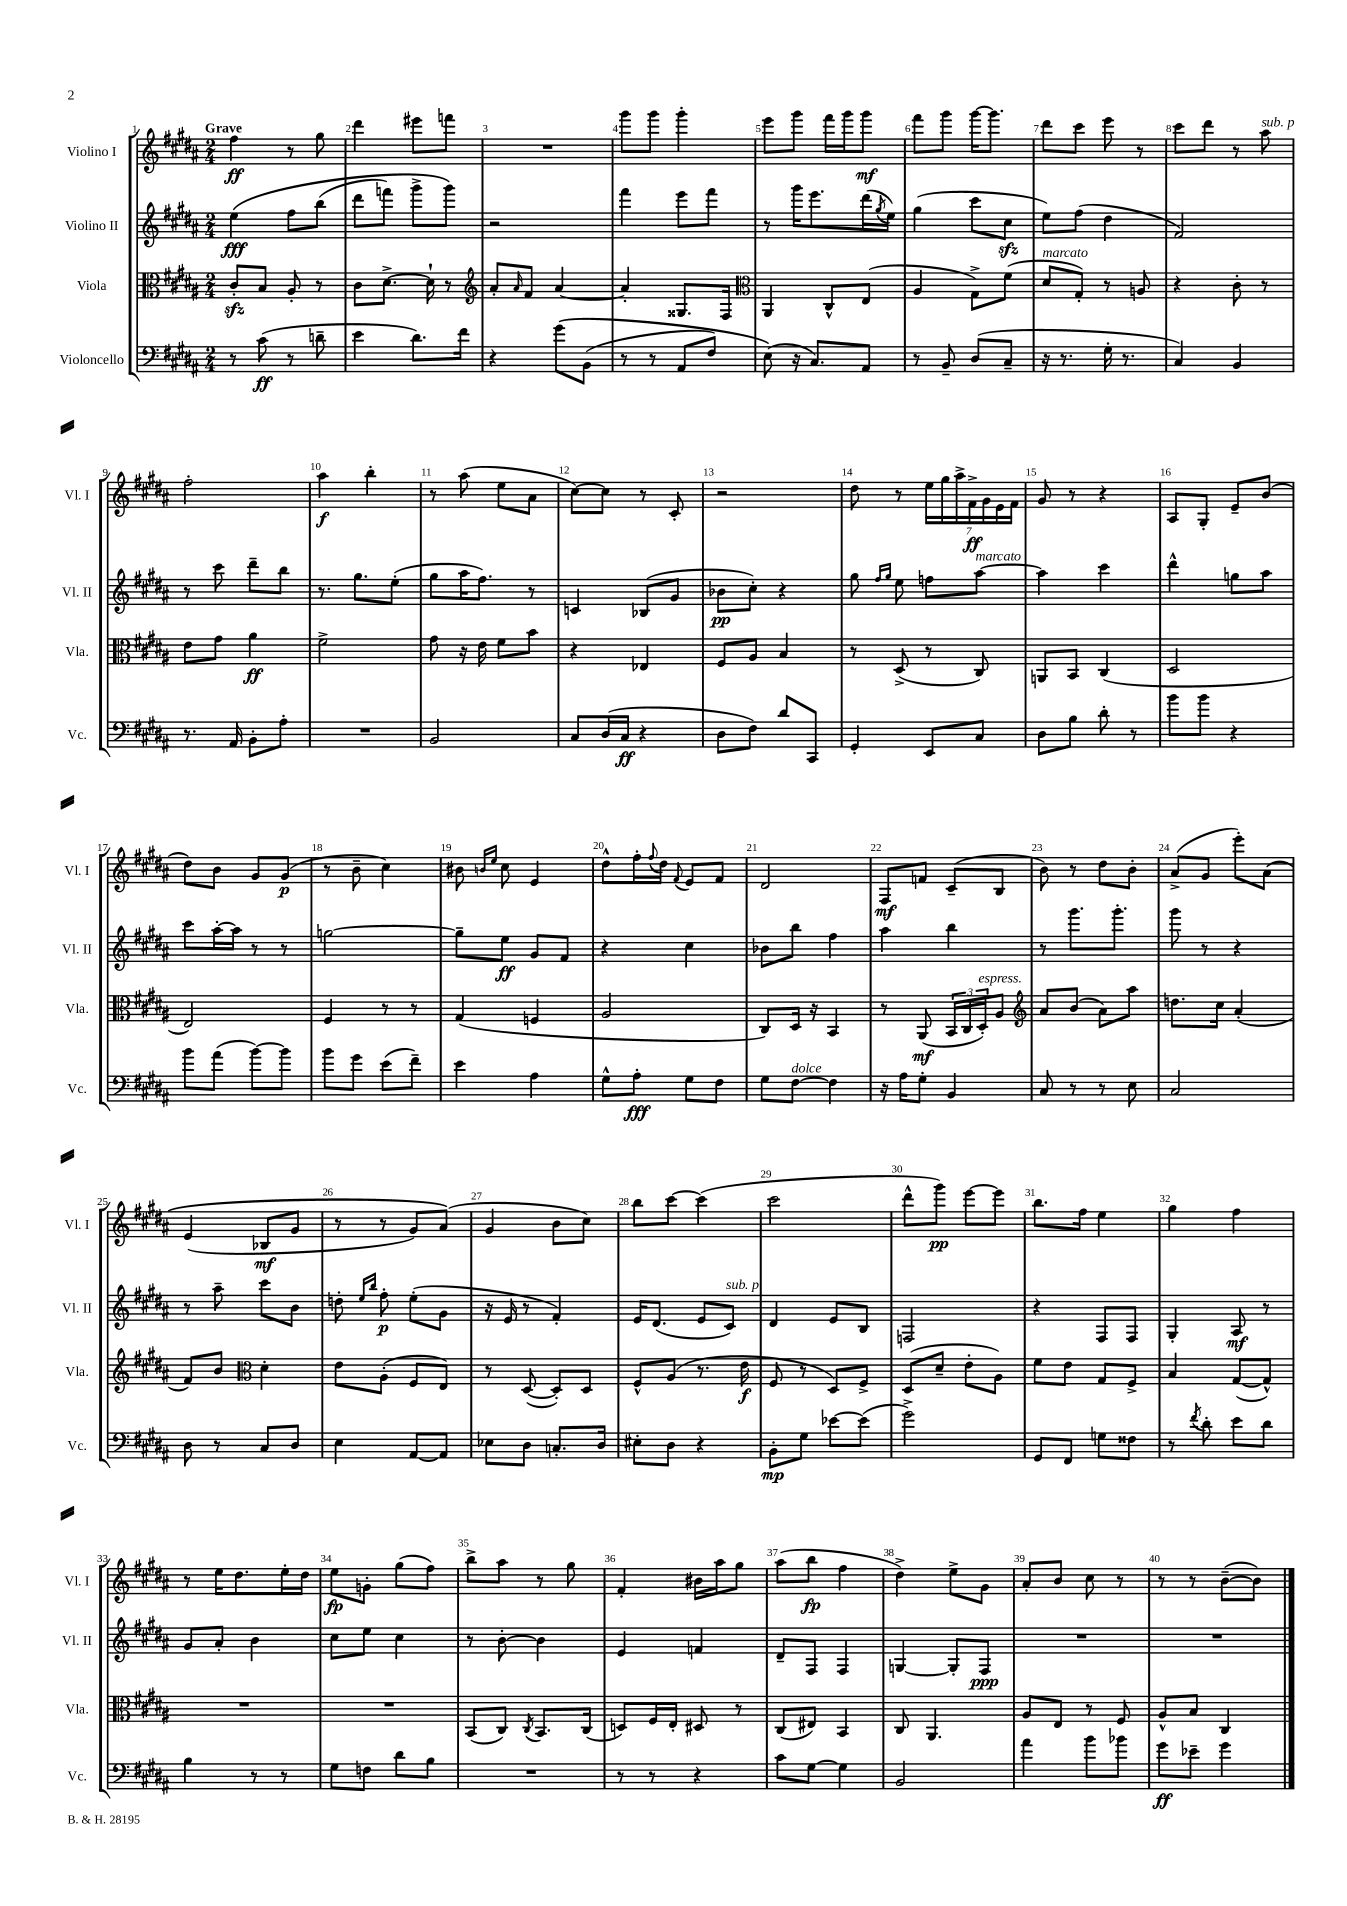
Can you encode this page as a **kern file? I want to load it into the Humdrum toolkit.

**kern	**kern	**kern	**kern
*staff4	*staff3	*staff2	*staff1
*clefF4	*clefC3	*clefG2	*clefG2
*k[f#c#g#d#a#]	*k[f#c#g#d#a#]	*k[f#c#g#d#a#]	*k[f#c#g#d#a#]
*M2/4	*M2/4	*M2/4	*M2/4
8r	8c#'	&(4ee	4ff#
(8c#	8B	.	.
8r	8A#'	8ff#	8r
8d~	8r	(8bb	8gg#
=	=	=	=
4e	8c#	8ddd#	4ddd#
.	[8.d#^	8fff)	.
8.d#)	.	8ggg#^	8eee#
.	16d#`]	.	.
.	8r	8ggg#&)	8fff
16f#	.	.	.
=	=	=	=
*	*clefG2	*	*
4r	8a#'	2r	2r
.	16qqa#	.	.
.	8f#	.	.
&(8g#	[4a#	.	.
(8BB	.	.	.
=	=	=	=
8r	4a#']	4fff#	8ggg#
8r	.	.	8ggg#
8AA#	8.G##	8eee	4ggg#'
8F#)	.	8fff#	.
.	16F#	.	.
=	=	=	=
*	*clefC3	*	*
(8E&)	4AA#	8r	8eee
16r	.	16ggg#	8ggg#
8.C#)	.	8.eee	.
.	8C#^^	.	16fff#
.	.	.	16ggg#
8AA#	(8E	(16ddd#	8ggg#
.	.	8qgg#	.
.	.	16ee)	.
=	=	=	=
8r	4A#	(4gg#	8fff#
8BB~	.	.	8ggg#
(8D#	8G#^)	8ccc#	[16ggg#
.	.	.	8.ggg#]
8C#~	(8f#	8cc#	.
=	=	=	=
16r	8d#	8ee)	8ddd#
8.r	.	.	.
.	8G#')	(8ff#	8ccc#
16G#'	8r	4dd#	8eee
8.r	.	.	.
.	8A	.	8r
=	=	=	=
4C#)	4r	2f#)	8ccc#
.	.	.	8ddd#
4BB	8c#'	.	8r
.	8r	.	8aa#
=	=	=	=
8.r	8e	8r	2ff#'
.	8g#	8ccc#	.
16AA#	.	.	.
8BB'	4a#	8ddd#~	.
8A#'	.	8bb	.
=	=	=	=
2r	2f#^	8.r	4aa#
.	.	8.gg#	.
.	.	.	4bb'
.	.	(8ee'	.
=	=	=	=
2BB	8g#	8gg#	8r
.	16r	16aa#	(8aa#
.	16e	8.ff#)	.
.	8f#	.	8ee
.	8b	8r	8a#
=	=	=	=
8C#	4r	4c	[8cc#)
(16D#	.	.	8cc#]
16C#	.	.	.
4r	4E-	(8B-	8r
.	.	8g#	8c#'
=	=	=	=
8D#	8F#	8b-	2r
8F#)	8A#	8cc#')	.
8d#	4B	4r	.
8CC#	.	.	.
=	=	=	=
4GG#'	8r	8gg#	8dd#
.	.	16qqff#	.
.	.	16qqgg#	.
.	(8D#^	8ee	8r
8EE	8r	8ff	28ee
.	.	.	28gg#
.	.	.	28aa#^
.	.	.	28f#^
8C#	8C#)	[8aa#	.
.	.	.	28g#
.	.	.	28e
.	.	.	28f#
=	=	=	=
8D#	8AA	4aa#]	8g#
8B	8BB	.	8r
8d#'	(4C#	4ccc#	4r
8r	.	.	.
=	=	=	=
8b	2D#	4ddd#^^	8A#
8b	.	.	8G#'
4r	.	8gg	8e~
.	.	8aa#	(8b
=	=	=	=
8b	2E)	8ccc#	8dd#)
(8a#	.	[16aa#'	8b
.	.	16aa#]	.
[8b)	.	8r	8g#
8b]	.	8r	(8g#
=	=	=	=
8b	4F#	[2gg	8r
8g#	.	.	8b~
(8e	8r	.	4cc#)
8f#~)	8r	.	.
=	=	=	=
4e	(4G#	8gg~]	8b#
.	.	.	16qqb
.	.	.	16qqee
.	.	8ee	8cc#
4A#	4F	8g#	4e
.	.	8f#	.
=	=	=	=
8G#^^	2A#	4r	8dd#^^
8A#'	.	.	16ff#'
.	.	.	8qqff#
.	.	.	16dd#
.	.	.	8qqf#
8G#	.	4cc#	8e
8F#	.	.	8f#
=	=	=	=
8G#	8C#)	8b-	2d#
[8F#	16D#	8bb	.
.	16r	.	.
4F#]	4BB	4ff#	.
=	=	=	=
16r	8r	4aa#	8F#
16A#	.	.	.
8G#'	(8AA#	.	8f
4BB	24BB	4bb	(8c#~
.	24C#	.	.
.	24D#')	.	.
.	8A#	.	8B
=	=	=	=
*	*clefG2	*	*
8C#	8a#	8r	8b)
8r	(8b	8.ggg#	8r
8r	8a#)	.	8dd#
.	.	8.ggg#'	.
8E	8aa#	.	8b'
=	=	=	=
2C#	8.dd	8ggg#	(8a#^
.	.	8r	8g#
.	16cc#	.	.
.	(4a#'	4r	8eee')
.	.	.	&(8a#
=	=	=	=
8D#	8f#)	8r	(4e
8r	8b	8aa#~	.
*	*clefC3	*	*
8C#	4d#'	8ccc#	8B-
8D#	.	8b	8g#
=	=	=	=
4E	8e	8dd'	8r
.	.	16qqee	.
.	.	16qqbb	.
.	(8A#'	8ff#'	8r
[8AA#	8F#	(8ee'	8g#)
8AA#]	8E)	8g#	(8a#&)
=	=	=	=
8E-	8r	16r	4g#
.	.	16e	.
8D#	([8D#	8r	.
8.C'	8D#'])	4f#')	8b
.	8D#	.	8cc#)
16D#	.	.	.
=	=	=	=
8E#'	8F#^^	16e	8bb
.	.	(8.d#	.
8D#	(8A#	.	[8ccc#
4r	8.r	8e	(4ccc#]
.	.	8c#)	.
.	16e	.	.
=	=	=	=
8BB'	8F#	4d#	2ccc#
8G#	8r	.	.
[8e-	8D#)	8e	.
(8e-]	8F#^	8B	.
=	=	=	=
2g#^)	(8D#	2F	8ddd#^^
.	8d#~	.	8ggg#)
.	8e'	.	[8eee
.	8A#)	.	8eee]
=	=	=	=
8GG#	8f#	4r	8.bb
8FF#	8e	.	.
.	.	.	16ff#
8G	8G#	8F#	4ee
8F##	8F#^	8F#	.
=	=	=	=
8r	4B	4G#'	4gg#
8qf#	.	.	.
8d#'	.	.	.
8e	([8G#	8A#	4ff#
8d#	8G#^^])	8r	.
=	=	=	=
4B	2r	8g#	8r
.	.	8a#'	16ee
.	.	.	8.dd#
8r	.	4b	.
8r	.	.	16ee'
.	.	.	16dd#
=	=	=	=
8G#	2r	8cc#	8ee
8F	.	8ee	8g'
8d#	.	4cc#	(8gg#
8B	.	.	8ff#)
=	=	=	=
2r	(8BB	8r	8bb^
.	8C#)	[8b'	8aa#
.	8qC#	.	.
.	8.BB	4b]	8r
.	.	.	8gg#
.	(16C#	.	.
=	=	=	=
8r	8D)	4e	4f#'
8r	16F#	.	.
.	16E'	.	.
4r	8D#	4f	16b#
.	.	.	16aa#
.	8r	.	8gg#
=	=	=	=
8c#	(8C#	8d#~	(8aa#
[8G#	8E#)	8F#	8bb
4G#]	4BB	4F#	4ff#
=	=	=	=
2BB	8C#	[4G	4dd#^)
.	4.AA#	.	.
.	.	8G']	8ee^
.	.	8F#	8g#
=	=	=	=
4a#	8A#	2r	8a#'
.	8E	.	8b
8b	8r	.	8cc#
8b-	8F#	.	8r
=	=	=	=
8g#	8A#^^	2r	8r
8e-~	8B	.	8r
4g#	4C#	.	([8b~
.	.	.	8b])
==	==	==	==
*-	*-	*-	*-
